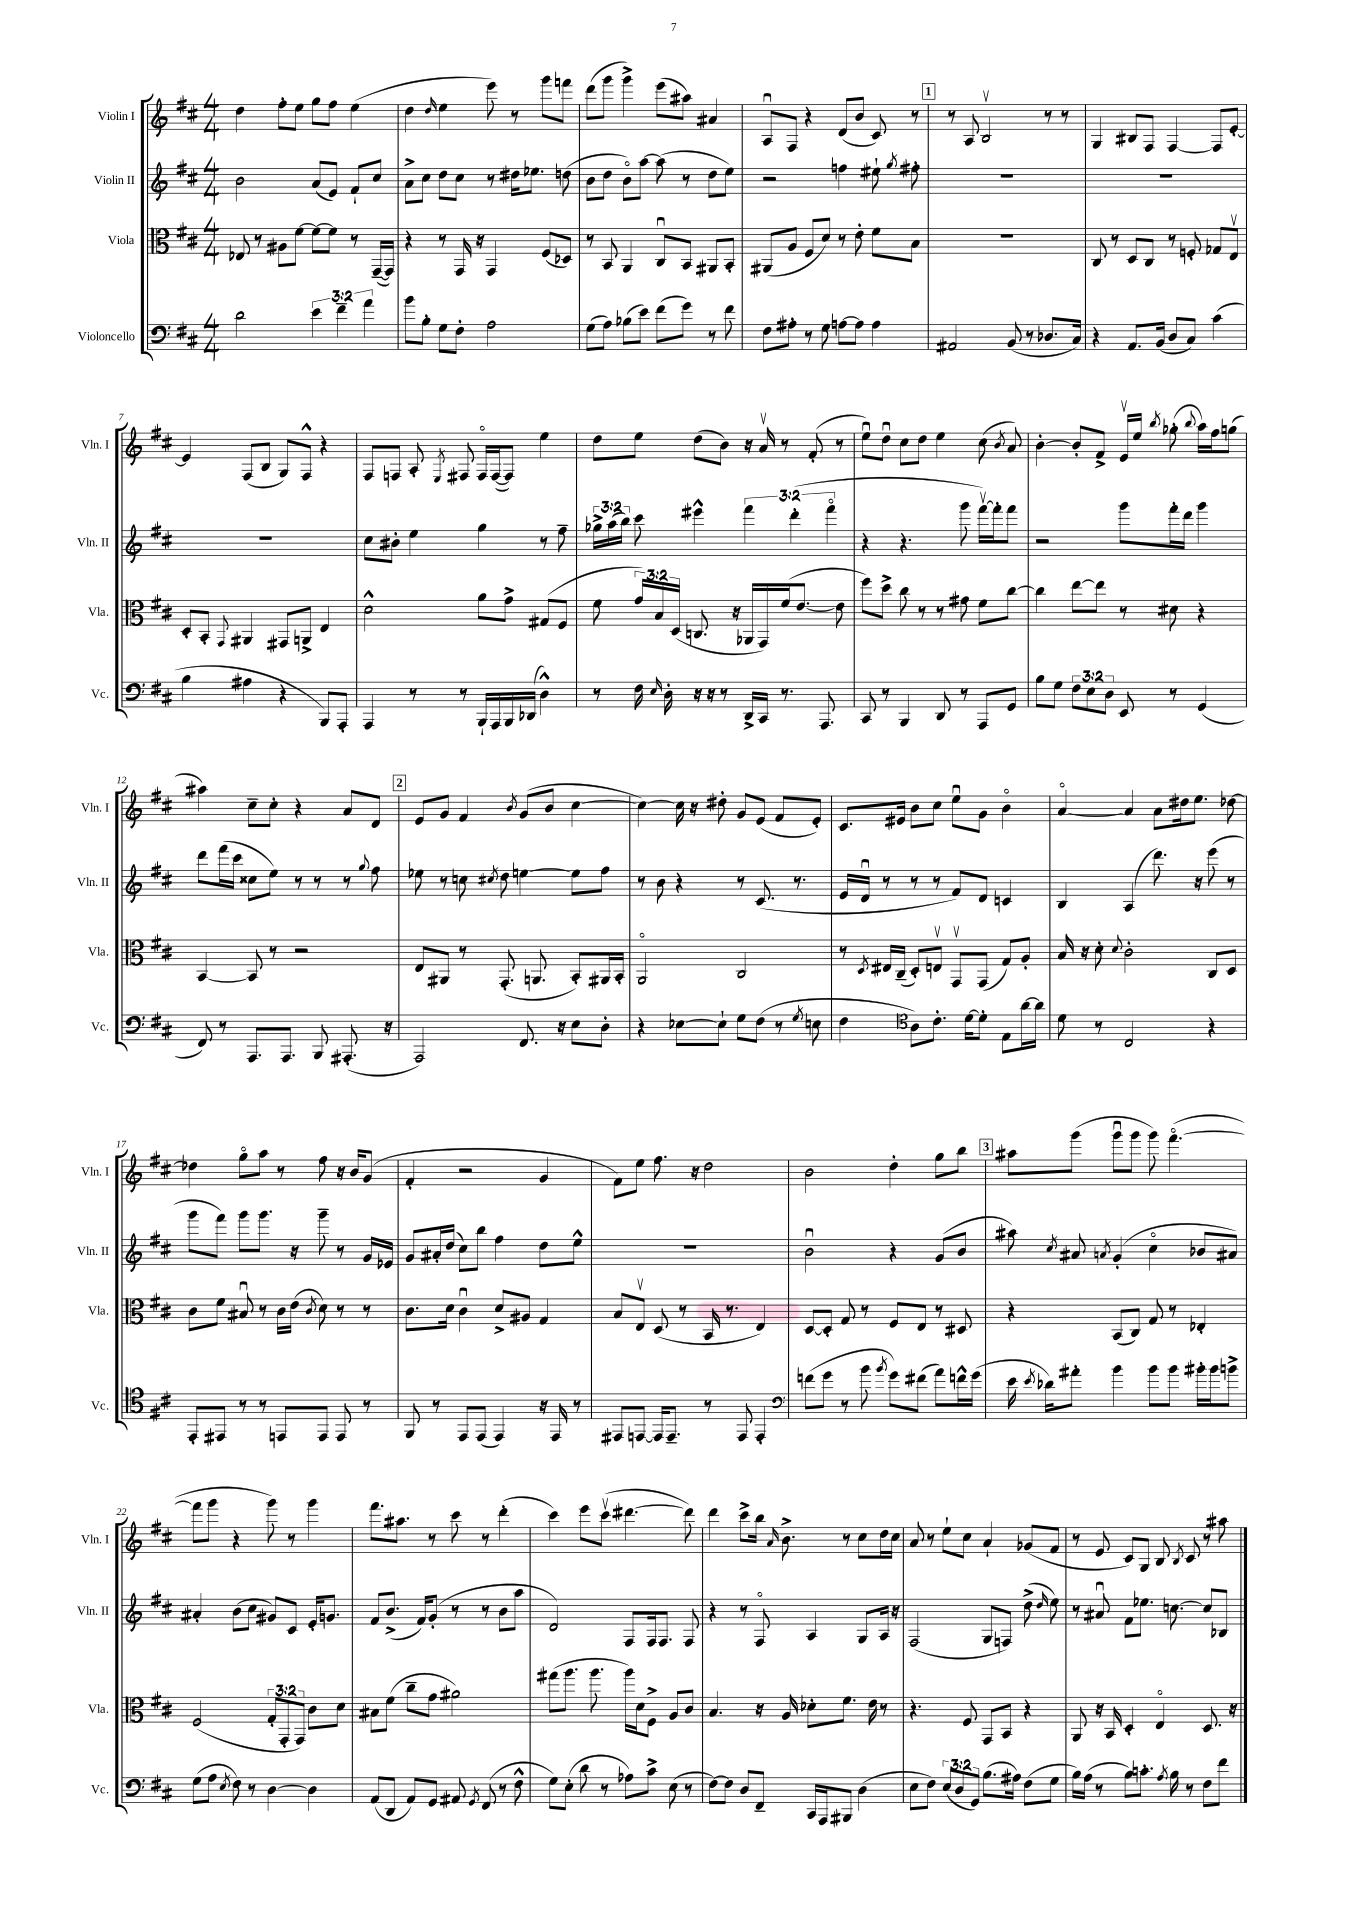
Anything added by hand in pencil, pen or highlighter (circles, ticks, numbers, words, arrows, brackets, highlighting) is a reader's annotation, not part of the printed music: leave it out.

**kern	**kern	**kern	**kern
*staff4	*staff3	*staff2	*staff1
*clefF4	*clefC3	*clefG2	*clefG2
*k[f#c#]	*k[f#c#]	*k[f#c#]	*k[f#c#]
*M4/4	*M4/4	*M4/4	*M4/4
2d	8E-	2b	4dd
.	8r	.	.
.	8A#	.	8ff#'
.	[8f#	.	8ee
6e	8f#_	(8a	8gg
.	8f#]	8e)	8ff#
6f#~	.	.	.
.	8r	8f#`	(4ee
6a	.	.	.
.	([16GG~	8cc#	.
.	16GG])	.	.
=	=	=	=
8b	4r	8a^	4dd
8B'	.	8cc#	.
.	.	.	16qqdd
8G	8r	8dd	4ee
8F#'	16GG	8cc#	.
.	16r	.	.
2A	4GG	8r	8eee)
.	.	16dd#	8r
.	.	8.ee-	.
.	(8F#	.	8ggg
.	8D-)	(8dd	8fff
=	=	=	=
(8G	8r	8b	(8ddd
8A)	8BB	8dd	8ggg
(8B-	4AA	8bo)	4ggg^)
8e)	.	[8aa	.
(8f#	8C#u	(8aa]	(8eee
8g)	8BB	8r	8aa#)
8r	8AA#	8dd	4a#
8f#	8BB'	8ee)	.
=	=	=	=
8F#	(8AA#	2r	8Au
8A#'	8A	.	8F#
8r	8F#	.	4r
8G	8d)	.	.
[8A	8r	4ff	(8d
8A]	8e'	.	8b
4A	8f#	8ee#`	8c#)
.	.	8qgg	.
.	8B	8ff#'	8r
=	=	=	=
2AA#	1r	1r	8r
.	.	.	8A
.	.	.	2Bv
(8BB	.	.	.
8r	.	.	.
8.D-	.	.	8r
.	.	.	8r
16C#)	.	.	.
=	=	=	=
4r	8C#	1r	4G
.	8r	.	.
8.AA	8D	.	8B#
.	8C#	.	8F#
(16BB	.	.	.
8D	8r	.	[4F#
8C#)	8F'	.	.
(4c#	8G-	.	8F#]
.	8Ev	.	[8e'
=	=	=	=
4B	8D'	1r	4e]
.	8BB'	.	.
.	8qqGG	.	.
4A#	4AA#	.	(8F#
.	.	.	8B
4r	8GG#	.	8G)
.	8AA^	.	8F#^^
8BBB)	4E	.	4r
8AAA'	.	.	.
=	=	=	=
4AAA	2d^^	8cc#	8F#
.	.	8b#'	8F
8r	.	4ee	8A'
.	.	.	8qE
8r	.	.	8F#
16BBB`	8a	4gg	16F#o
16AAA	.	.	([16F#
16BBB	8g^	.	8F#])
(16DD-	.	.	.
4D^^)	(8G#	8r	4ee
.	8F#	8ff#~	.
=	=	=	=
8r	8f#	24gg-^	8dd
.	.	(24aa	.
.	.	24bb)	.
16F#	24g)	8ccc#	8ee
.	24B	.	.
16qqE	.	.	.
16D'	.	.	.
.	(24D	.	.
16r	8.C	4eee#^^	(8dd
16r	.	.	.
8r	.	.	8b)
.	16r	.	.
16DD^	16AA-	6fff#	16r
16CC#	16GG)	.	16av
8.r	(16f#	.	8r
.	.	(6ddd'	.
.	[8.e	.	.
.	.	.	(8f#'
8.AAA	.	.	.
.	.	6fff#o	.
.	8e]	.	8r
=	=	=	=
8CC#	8ff#)	4r	8eeu)
8r	8dd^	.	8ddu
4BBB	8cc#	4.r	8cc#
.	8r	.	8dd
8DD	8r	.	4ee
8r	8g#	8ggg	.
8AAA	8f#	[16fff#v)	(8cc#
.	.	16fff#']	.
.	.	.	8qb
8GG	[8cc#	8fff#	8a)
=	=	=	=
8B	4cc#]	2r	[4b'
8G	.	.	.
12F#	[8ee	.	8b']
12E	.	.	.
.	8ee]	.	8f#^
12D	.	.	.
8EE	8r	8ggg	16ev
.	.	.	16ee
.	.	.	8qbb
8r	8d#	16fff#'	(8gg-'
.	.	16ddd	.
.	.	.	8qqbb
(4GG	4r	4ggg	16aa)
.	.	.	16ff#
.	.	.	(8gg
=	=	=	=
8FF#)	[4BB	8ddd	4aa#)
8r	.	(16fff#	.
.	.	16ccc#	.
8.AAA	8BB]	8cc##	8cc#~
.	8r	8ee)	8cc#'
8.AAA	.	.	.
.	2r	8r	4r
8BBB	.	8r	.
(8.AAA#'	.	8r	8a
.	.	8qqgg	.
.	.	8ff#	8d
16r	.	.	.
=	=	=	=
2AAA)	8E	8ee-	8e
.	8AA#	8r	8g
.	8r	8cc	4f#
.	.	8qcc#	.
.	(8.GG'	8dd	.
.	.	.	8qb
8.FF#	.	[4ee	(8g
.	8.AA	.	.
.	.	.	8b
16r	.	.	.
8E	8BB')	8ee]	[4cc#
8D'	16AA#	8ff#	.
.	16BB'	.	.
=	=	=	=
4r	2AAo	8r	4cc#_)
.	.	8b	.
[8E-	.	4r	16cc#]
.	.	.	16r
8E-`]	.	.	8dd#'
8G	2C#	8r	8g
(8F#	.	(8.c#	(8e
8r	.	.	8f#
.	.	8.r	.
8qG	.	.	.
8E	.	.	8e')
=	=	=	=
4F#	8r	16e	8.c#
.	.	16du	.
.	8qD	.	.
.	16E#	8r	.
.	(16C#~	.	16e#
*clefC4	*	*	*
8A)	8D')	8r	8b
8.c#'	8Ev	8r	8cc#
.	8GGv	8f#)	8eeu
[16d	.	.	.
8d']	(8GG	8d	8g
8E	8G)	4c	4bo
[16a	8A'	.	.
16a]	.	.	.
=	=	=	=
8d	16B	4B	[4ao
.	16r	.	.
8r	8d'	.	.
.	8qqd	.	.
2C#	2c#'	(4A	4a]
.	.	8.ddd)	8a
.	.	.	16dd#
.	.	16r	8.ee
4r	8C#	(8eee	.
.	8D	8r	[8dd-
=	=	=	=
8EE'	8c#	8ggg	4dd-]
8EE#	8f#	8fff#)	.
8r	8B#u	8ggg	8ggo
8r	8r	8.ggg	8aa
8EE	16c#	.	8r
.	(16e	16r	.
.	8qc#	.	.
8EE	8d)	8ggg~	8ff#
8EE	8r	8r	16r
.	.	.	16b
8r	8r	16g	(8g
.	.	16e-	.
=	=	=	=
8FF#	8.c#	8g	4f#'
8r	.	16a#'	.
.	16d	(16dd	.
8EE	4c#u	8cc#)	2r
(8EE	.	8bb	.
4EE)	8d^	4ff#	.
.	8A#	.	.
16r	4G	8dd	4g
16EE	.	.	.
8r	.	8ee^^	.
=	=	=	=
8EE#	8B	1r	8f#)
[8EE	8Ev	.	8ee
16EE]	(8D	.	8.ff#
8.EE~	.	.	.
.	8r	.	.
.	.	.	16r
8r	16BB	.	2dd
.	8.r	.	.
8EE	.	.	.
4EE'	4E)	.	.
=	=	=	=
*clefF4	*	*	*
(8f	[8D	2bu	2b
8g	8D']	.	.
8r	8G	.	.
8b	8r	.	.
8qb	.	.	.
8g)	8F#	4r	4dd'
(8f#	8E	.	.
8a)	8r	(8g	8gg
16f^^	8D#	8b	8bb
(16g	.	.	.
=	=	=	=
16e	4r	8aa#)	8aa#
8qe	.	.	.
16d-)	.	.	.
.	.	8qcc#	.
8a#'	.	8a#	(8ggg
.	.	8qa	.
4b	(8BB	(4g'	8gggu
.	8C#)	.	8ggg
8b	8G	4cc#o	8ggg)
8b	8r	.	([4.fff#o
16b#'	4E-'	8b-	.
16b#	.	.	.
8b^	.	8a#)	.
=	=	=	=
(8G	(2F#	4a#'	8fff#]
8A	.	.	8ggg
8qE	.	.	.
8F#)	.	(8b	4r
8r	.	8cc#	.
[4D	12G'	8g#)	8ggg)
.	12GG'	.	.
.	.	8c#	8r
.	12GG)	.	.
4D]	8c#	16e'	4ggg
.	.	8.g	.
.	8d	.	.
=	=	=	=
(8AA	8B#	8f#	8.fff#
8DD	(8f#	(8.b^	.
.	.	.	8.aa#
8AA)	8cc#~	.	.
.	.	16f#)	.
8GG	8g	(8g'	8r
8AA#	2a#)	8r	8ccc#
8qGG	.	.	.
(8FF#	.	8r	8r
8r	.	8b	(4ddd'
8F#^^	.	8aa	.
=	=	=	=
8G)	(8gg#	2d)	4ccc#)
(8E'	8.aa	.	.
8d	.	.	8eee
.	8.aa	.	.
8r	.	.	(8ccc#v
8A-)	16aa)	8F#	[4.ddd#
.	16d	.	.
8c#^	8F#^	16F#	.
.	.	8.F#	.
(8E	8A	.	.
8r	8c#	8F#	8ddd#])
=	=	=	=
[8F#)	4.B	4r	4ddd
8F#]	.	.	.
8D	.	8r	8ccc#^
8FF#~	16r	8F#o	16bb
.	.	.	16qqa
.	16A	.	8.b^
16CC#	8d-'	4A	.
16AAA	.	.	.
8BBB#	8.f#	.	8r
(4D	.	8G	8cc#
.	16e	.	.
.	8r	16A	16dd
.	.	16r	16cc#
=	=	=	=
8E	4.r	(2F#	8a
8F#)	.	.	8r
(12E	.	.	8ee`
12D	.	.	.
.	8F#	.	8cc#
12GG)	.	.	.
(8.B	8GG	8G	4a`
.	8BB	8F)	.
16A#)	.	.	.
(8F#	4r	(8dd^	(8g-
.	.	16qqdd	.
8G	.	8ee)	8f#
=	=	=	=
16B)	8AA	8r	8r
(16A	.	.	.
8r	16r	8a#u	8e
.	16BB	.	.
8B)	4D'	8f#	8c#)
8.c'	.	8.ee-	8G
.	4Eo	.	8B
8qA	.	.	.
16B	.	[8.cc	.
.	.	.	8qB
8r	.	.	8c#
8F#	8.D	8cc]	8r
8f#	.	8B-	8aa#
.	16r	.	.
==	==	==	==
*-	*-	*-	*-
